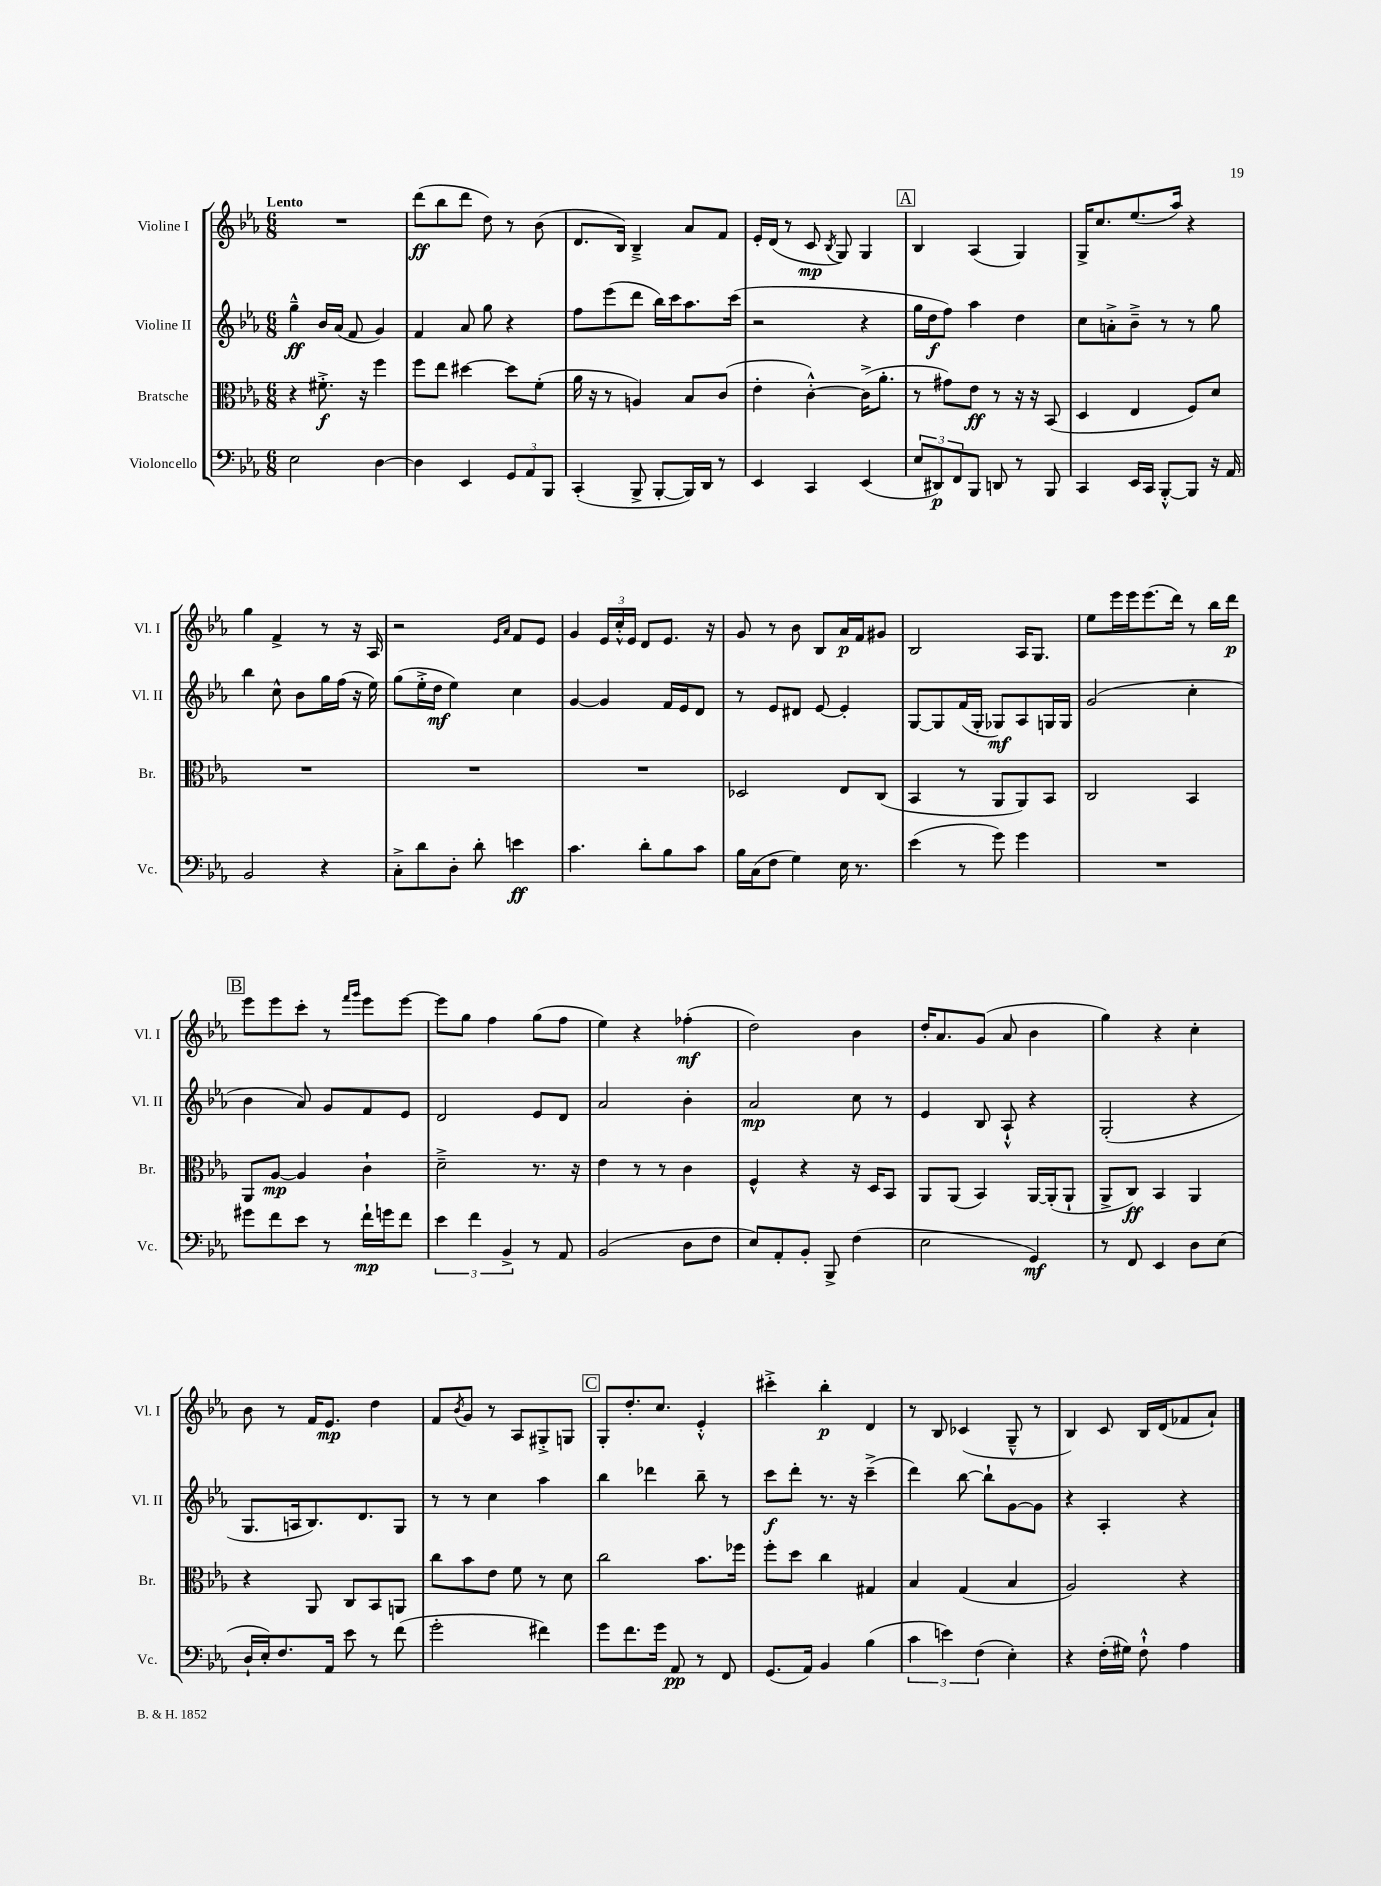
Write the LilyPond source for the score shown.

<<
\new StaffGroup <<
\new Staff = "s0" \with { instrumentName = "Violine I" shortInstrumentName = "Vl. I" } {
    \clef treble \key ees \major \numericTimeSignature \time 6/8 \tempo "Lento"
    R2. |
    d'''8\ff( bes''8 d'''8 d''8) r8 bes'8( |
    d'8. bes16) bes4---> aes'8 f'8 |
    ees'16-. d'16( r8 c'8\mp \acciaccatura { bes8 } g8) g4 |
    \mark \markup { \box "A" } bes4 aes4( g4) |
    g16-> c''8. ees''8.( aes''16) r4 |
    g''4 f'4-> r8 r16 aes16 |
    r2 \grace { ees'16 aes'16 } f'8 ees'8 |
    g'4 \tuplet 3/2 { ees'16 c''16-.-^ ees'16 } d'8 ees'8. r16 |
    g'8 r8 bes'8 bes8 aes'16\p f'16 gis'8 |
    bes2 aes16 g8. |
    ees''8 ees'''16 ees'''16 ees'''8.( d'''16) r8 bes''16 d'''16\p |
    \mark \markup { \box "B" } ees'''8 ees'''8 c'''8-. r8 \grace { f'''16 g'''16 } ees'''8 ees'''8~ |
    ees'''8 g''8 f''4 g''8( f''8 |
    ees''4) r4 fes''4-.\mf( |
    d''2) bes'4 |
    d''16-. aes'8. g'8( aes'8 bes'4 |
    g''4) r4 c''4-. |
    bes'8 r8 f'16 ees'8.\mp d''4 |
    f'8 \acciaccatura { bes'8 } g'8 r8 aes8 gis8-.-> g8 |
    \mark \markup { \box "C" } g8-. d''8.-. c''8. ees'4-.-^ |
    cis'''4-.-> bes''4-.\p d'4 |
    r8 bes8 ces'4( g8---^ r8 |
    bes4) c'8 bes16 d'16( fes'8 aes'8-!) \bar "|." |
}
\new Staff = "s1" \with { instrumentName = "Violine II" shortInstrumentName = "Vl. II" } {
    \clef treble \key ees \major \numericTimeSignature \time 6/8
    g''4---^\ff bes'16 aes'16( f'8 g'4) |
    f'4 aes'8 g''8 r4 |
    f''8 ees'''8( d'''8 bes''16) c'''16 aes''8. c'''16( |
    r2 r4 |
    \mark \markup { \box "A" } g''16 d''16\f f''8) aes''4 d''4 |
    c''8 a'8-.-> bes'8---> r8 r8 g''8 |
    bes''4 c''8-^ bes'8 g''16 f''16( r16 ees''16) |
    g''8( ees''16-.-> d''16\mf ees''4) c''4 |
    g'4~ g'4 f'16 ees'16 d'8 |
    r8 ees'8 dis'8 ees'8~ ees'4-. |
    g8~ g8 f'16( g16-. ges8\mf) aes8 g16 g16 |
    g'2( c''4-. |
    \mark \markup { \box "B" } bes'4 aes'8) g'8 f'8 ees'8 |
    d'2 ees'8 d'8 |
    aes'2 bes'4-. |
    aes'2\mp c''8 r8 |
    ees'4 bes8 aes8-!-^ r4 |
    g2-.( r4 |
    g8. a16 bes8.) d'8. g8 |
    r8 r8 c''4 aes''4 |
    \mark \markup { \box "C" } bes''4 des'''4 bes''8-- r8 |
    c'''8\f d'''8-. r8. r16 c'''4--->( |
    d'''4) bes''8~ bes''8-! g'8~ g'8 |
    r4 aes4-. r4 \bar "|." |
}
\new Staff = "s2" \with { instrumentName = "Bratsche" shortInstrumentName = "Br." } {
    \clef alto \key ees \major \numericTimeSignature \time 6/8
    r4 fis'8.-.->\f r16 f''4 |
    f''8 ees''8 dis''4~ dis''8 f'8-.( |
    aes'16 r16 r8 a4) bes8 c'8( |
    ees'4-. c'4~-.-^) c'16->( aes'8.-. |
    \mark \markup { \box "A" } r8 gis'8) ees'8\ff r8 r16 r16 bes,8( |
    d4 ees4 f8) d'8 |
    R2. |
    R2. |
    R2. |
    des2 ees8 c8( |
    bes,4 r8 aes,8 aes,8) bes,8 |
    c2 bes,4 |
    \mark \markup { \box "B" } aes,8 aes8~\mp aes4 c'4-! |
    d'2---> r8. r16 |
    ees'4 r8 r8 c'4 |
    f4-^ r4 r16 d16 bes,8 |
    aes,8 aes,8( bes,4) aes,16~ aes,16-.( aes,8-! |
    aes,8-> c8\ff) bes,4 aes,4 |
    r4 aes,8 c8 bes,8 a,8 |
    c''8 bes'8 ees'8 f'8 r8 d'8 |
    \mark \markup { \box "C" } c''2 bes'8. fes''16 |
    f''8-. d''8 c''4 gis4 |
    bes4 g4( bes4 |
    aes2) r4 \bar "|." |
}
\new Staff = "s3" \with { instrumentName = "Violoncello" shortInstrumentName = "Vc." } {
    \clef bass \key ees \major \numericTimeSignature \time 6/8
    ees2 d4~ |
    d4 ees,4 \tuplet 3/2 { g,8 aes,8 bes,,8 } |
    c,4-.( bes,,8-> bes,,8~-. bes,,16) d,16 r8 |
    ees,4 c,4 ees,4( |
    \mark \markup { \box "A" } \tuplet 3/2 { ees8 dis,8\p) f,8 } bes,,8 d,8 r8 bes,,8 |
    c,4 ees,16 c,16 bes,,8~-.-^ bes,,8 r16 aes,16 |
    bes,2 r4 |
    c8-.-> d'8 d8-. d'8-. e'4\ff |
    c'4. d'8-. bes8 c'8 |
    bes16 c16( f8 g4) ees16 r8. |
    ees'4( r8 g'8) g'4 |
    R2. |
    \mark \markup { \box "B" } gis'8 f'8 ees'8 r8 f'16-!\mp g'16 f'8 |
    \tuplet 3/2 { ees'4 f'4 bes,4-> } r8 aes,8 |
    bes,2( d8 f8 |
    ees8) aes,8-. bes,8-. bes,,8-> f4( |
    ees2 g,4\mf) |
    r8 f,8 ees,4 d8 ees8( |
    d16-! ees16-.) f8. aes,16 ees'8 r8 f'8( |
    g'2-. fis'4) |
    \mark \markup { \box "C" } g'8 f'8. g'16 aes,8\pp r8 f,8 |
    g,8.( aes,16) bes,4 bes4( |
    \tuplet 3/2 { c'4 e'4) f4( } ees4-.) |
    r4 f16-.( gis16) f8-!-^ aes4 \bar "|." |
}
>>
>>
\layout { \context { \Score \remove "Bar_number_engraver" } }
